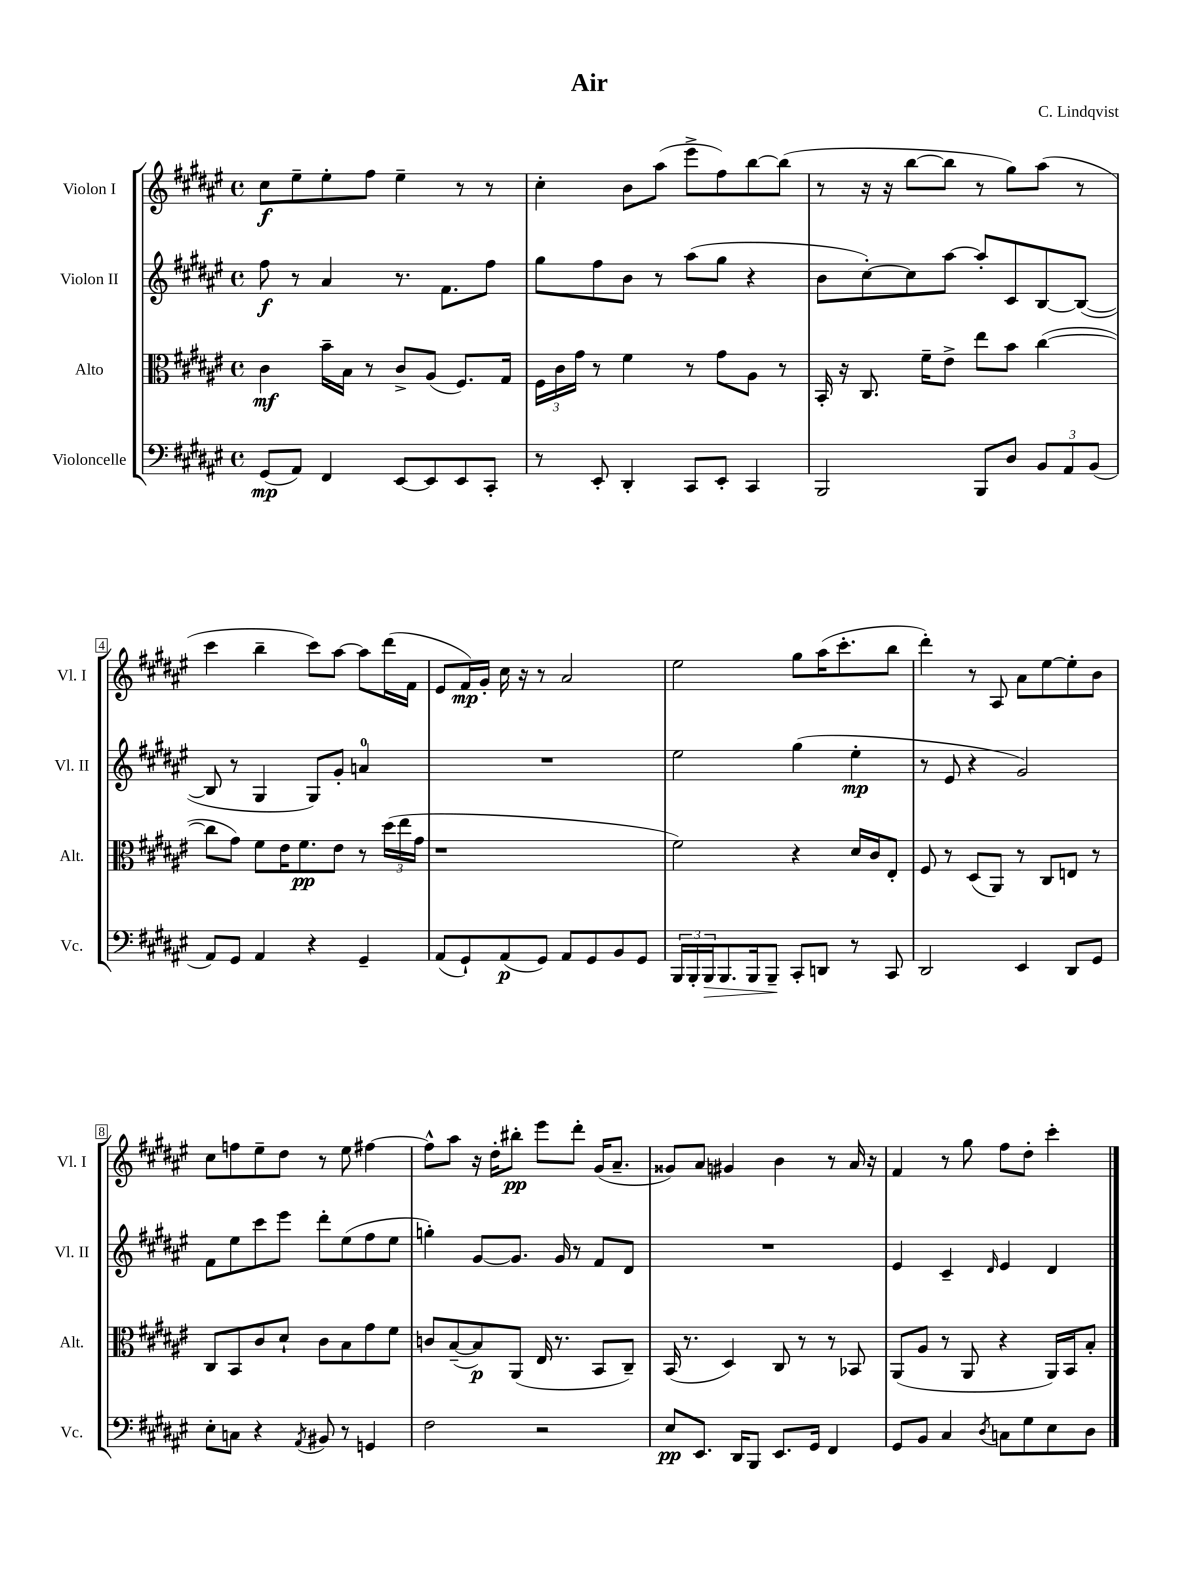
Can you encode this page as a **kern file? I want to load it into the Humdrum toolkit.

**kern	**dynam	**kern	**dynam	**kern	**dynam	**kern	**dynam
*part4	*part4	*part3	*part3	*part2	*part2	*part1	*part1
*staff4	*staff4	*staff3	*staff3	*staff2	*staff2	*staff1	*staff1
*I"Violoncelle	*	*I"Alto	*	*I"Violon II	*	*I"Violon I	*
*I'Vc.	*	*I'Alt.	*	*I'Vl. II	*	*I'Vl. I	*
*clefF4	*	*clefC3	*	*clefG2	*	*clefG2	*
*k[f#c#g#d#a#e#]	*	*k[f#c#g#d#a#e#]	*	*k[f#c#g#d#a#e#]	*	*k[f#c#g#d#a#e#]	*
*M4/4	*	*M4/4	*	*M4/4	*	*M4/4	*
*met(c)	*	*met(c)	*	*met(c)	*	*met(c)	*
=1	=1	=1	=1	=1	=1	=1	=1
(8GG#/L	mp	4c#\	mf	8ff#\	f	8cc#\L	f
8AA#/J)	.	.	.	8r	.	8ee#~\	.
4FF#/	.	16b~\LL	.	4a#/	.	8ee#'\	.
.	.	16B\JJ	.	.	.	.	.
.	.	8r	.	.	.	8ff#\J	.
[8EE#/L	.	8c#^/L	.	8.r	.	4ee#~\	.
8EE#/]	.	(8A#/J	.	.	.	.	.
.	.	.	.	8.f#\L	.	.	.
8EE#/	.	8.F#/L)	.	.	.	8r	.
8CC#'/J	.	.	.	8ff#\J	.	8r	.
.	.	16G#/Jk	.	.	.	.	.
=2	=2	=2	=2	=2	=2	=2	=2
8r	.	24F#\LL	.	8gg#\L	.	4cc#'\	.
.	.	24c#\	.	.	.	.	.
.	.	24g#\JJ	.	.	.	.	.
8EE#'/	.	8r	.	8ff#\	.	.	.
4DD#'/	.	4f#\	.	8b\J	.	8b\L	.
.	.	.	.	8r	.	(8aa#\J	.
8CC#/L	.	8r	.	(8aa#\L	.	8eee#^\L	.
8EE#'/J	.	8g#\L	.	8gg#\J	.	8ff#\)	.
4CC#/	.	8A#\J	.	4r	.	[8bb\	.
.	.	8r	.	.	.	(8bb\J]	.
=3	=3	=3	=3	=3	=3	=3	=3
2BBB/	.	16BB'/	.	8b\L	.	8r	.
.	.	16r	.	.	.	.	.
.	.	8.C#/	.	[8cc#'\)	.	16r	.
.	.	.	.	.	.	16r	.
.	.	.	.	8cc#\]	.	[8bb\L	.
.	.	16f#~\KL	.	.	.	.	.
.	.	8e#^\J	.	[8aa#\J	.	8bb\J]	.
8BBB/L	.	8ee#\L	.	8aa#'/L]	.	8r	.
8D#/J	.	8b\J	.	8c#/	.	8gg#\L)	.
12BB/L	.	([4cc#\	.	[8B/	.	(8aa#\J	.
12AA#/	.	.	.	.	.	.	.
.	.	.	.	(8B/J_	.	8r	.
(12BB/J	.	.	.	.	.	.	.
!!LO:LB:g=z
=4	=4	=4	=4	=4	=4	=4	=4
8AA#/L)	.	8cc#\L]	.	8B/]	.	4ccc#\	.
8GG#/J	.	8g#\J)	.	8r	.	.	.
4AA#/	.	8f#\L	.	4G#/	.	4bb~\	.
.	.	16e#\K	.	.	.	.	.
.	.	8.f#\	pp	.	.	.	.
4r	.	.	.	8G#/L)	.	8ccc#\L)	.
.	.	8e#\J	.	8g#'/J	.	[8aa#\J	.
4GG#~/	.	8r	.	4an/	.	8aa#\L]	.
.	.	(24dd#\LL	.	.	.	(16ddd#\L	.
.	.	24ee#\	.	.	.	.	.
.	.	.	.	.	.	16f#\JJ	.
.	.	24g#\JJ	.	.	.	.	.
=5	=5	=5	=5	=5	=5	=5	=5
(8AA#/L	.	1r	.	1r	.	8e#/L	.
8GG#`/)	.	.	.	.	.	16f#/L)	mp
.	.	.	.	.	.	16g#'/JJ	.
(8AA#/	p	.	.	.	.	16cc#\	.
.	.	.	.	.	.	16r	.
8GG#/J)	.	.	.	.	.	8r	.
8AA#/L	.	.	.	.	.	2a#/	.
8GG#/	.	.	.	.	.	.	.
8BB/	.	.	.	.	.	.	.
8GG#/J	.	.	.	.	.	.	.
=6	=6	=6	=6	=6	=6	=6	=6
24BBB/LL	.	2f#\)	.	2ee#\	.	2ee#\	.
24BBB'/	.	.	.	.	.	.	.
!	!LO:HP:b	!	!	!	!	!	!
24BBB/J	>	.	.	.	.	.	.
8.BBB/	.	.	.	.	.	.	.
16BBB/k	.	.	.	.	.	.	.
8BBB~/J	.	.	.	.	.	.	.
8CC#'/L	]	4r	.	(4gg#\	.	8gg#\L	.
8DDn/J	.	.	.	.	.	(16aa#\K	.
.	.	.	.	.	.	8.ccc#'\	.
8r	.	16d#/LL	.	4ee#'\	mp	.	.
.	.	16c#/J	.	.	.	.	.
8CC#/	.	8E#'/J	.	.	.	8bb\J	.
=7	=7	=7	=7	=7	=7	=7	=7
2DD#/	.	8F#/	.	8r	.	4ddd#'\)	.
.	.	8r	.	8e#/	.	.	.
.	.	(8D#/L	.	4r	.	8r	.
.	.	8AA#/J)	.	.	.	8A#/	.
4EE#/	.	8r	.	2g#/)	.	8a#\L	.
.	.	8C#/L	.	.	.	[8ee#\	.
8DD#/L	.	8En/J	.	.	.	8ee#'\]	.
8GG#/J	.	8r	.	.	.	8b\J	.
!!LO:LB:g=z
=8	=8	=8	=8	=8	=8	=8	=8
8E#'\L	.	8C#/L	.	8f#\L	.	8cc#\L	.
8Cn\J	.	8BB/	.	8ee#\	.	8ffn\	.
4r	.	8c#/	.	8ccc#\	.	8ee#~\	.
.	.	8d#`/J	.	8eee#\J	.	8dd#\J	.
8qAA#/	.	.	.	.	.	.	.
8BB#X/	.	8c#\L	.	8ddd#'\L	.	8r	.
8r	.	8B\	.	(8ee#\	.	8ee#\	.
4GGn/	.	8g#\	.	8ff#\	.	[4ff#X\	.
.	.	8f#\J	.	8ee#\J	.	.	.
=9	=9	=9	=9	=9	=9	=9	=9
2F#\	.	8cn/L	.	4ggn'\)	.	8ff#^^\L]	.
.	.	([8B~/	.	.	.	8aa#\J	.
.	.	8B/])	p	[8g#/L	.	16r	.
.	.	.	.	.	.	16dd#'\KL	.
.	.	(8AA#/J	.	8.g#/J]	.	8bb#X'\J	pp
2r	.	16E#/	.	.	.	8eee#\L	.
.	.	8.r	.	16g#/	.	.	.
.	.	.	.	8r	.	8ddd#'\J	.
.	.	8BB/L	.	8f#/L	.	(16g#/KL	.
.	.	.	.	.	.	8.a#~/J	.
.	.	8C#~/J)	.	8d#/J	.	.	.
=10	=10	=10	=10	=10	=10	=10	=10
8E#/L	pp	(16BB/	.	1r	.	8g##X/L)	.
.	.	8.r	.	.	.	.	.
8.EE#/J	.	.	.	.	.	8a#/J	.
.	.	4D#/)	.	.	.	4g#X/	.
16DD#/KL	.	.	.	.	.	.	.
8BBB/J	.	.	.	.	.	.	.
8.EE#/L	.	8C#/	.	.	.	4b\	.
.	.	8r	.	.	.	.	.
16GG#/Jk	.	.	.	.	.	.	.
4FF#/	.	8r	.	.	.	8r	.
.	.	8BB-X/	.	.	.	16a#/	.
.	.	.	.	.	.	16r	.
=11	=11	=11	=11	=11	=11	=11	=11
8GG#/L	.	(8AA#/L	.	4e#/	.	4f#/	.
8BB/J	.	8A#/J	.	.	.	.	.
4C#/	.	8r	.	4c#~/	.	8r	.
.	.	8AA#/	.	.	.	8gg#\	.
8qD#/	.	.	.	16qqd#/	.	.	.
8Cn\L	.	4r	.	4e#/	.	8ff#\L	.
8G#\	.	.	.	.	.	8dd#'\J	.
8E#\	.	16AA#/LL)	.	4d#/	.	4ccc#'\	.
.	.	16BB/J	.	.	.	.	.
8D#\J	.	8B'/J	.	.	.	.	.
==	==	==	==	==	==	==	==
*-	*-	*-	*-	*-	*-	*-	*-
